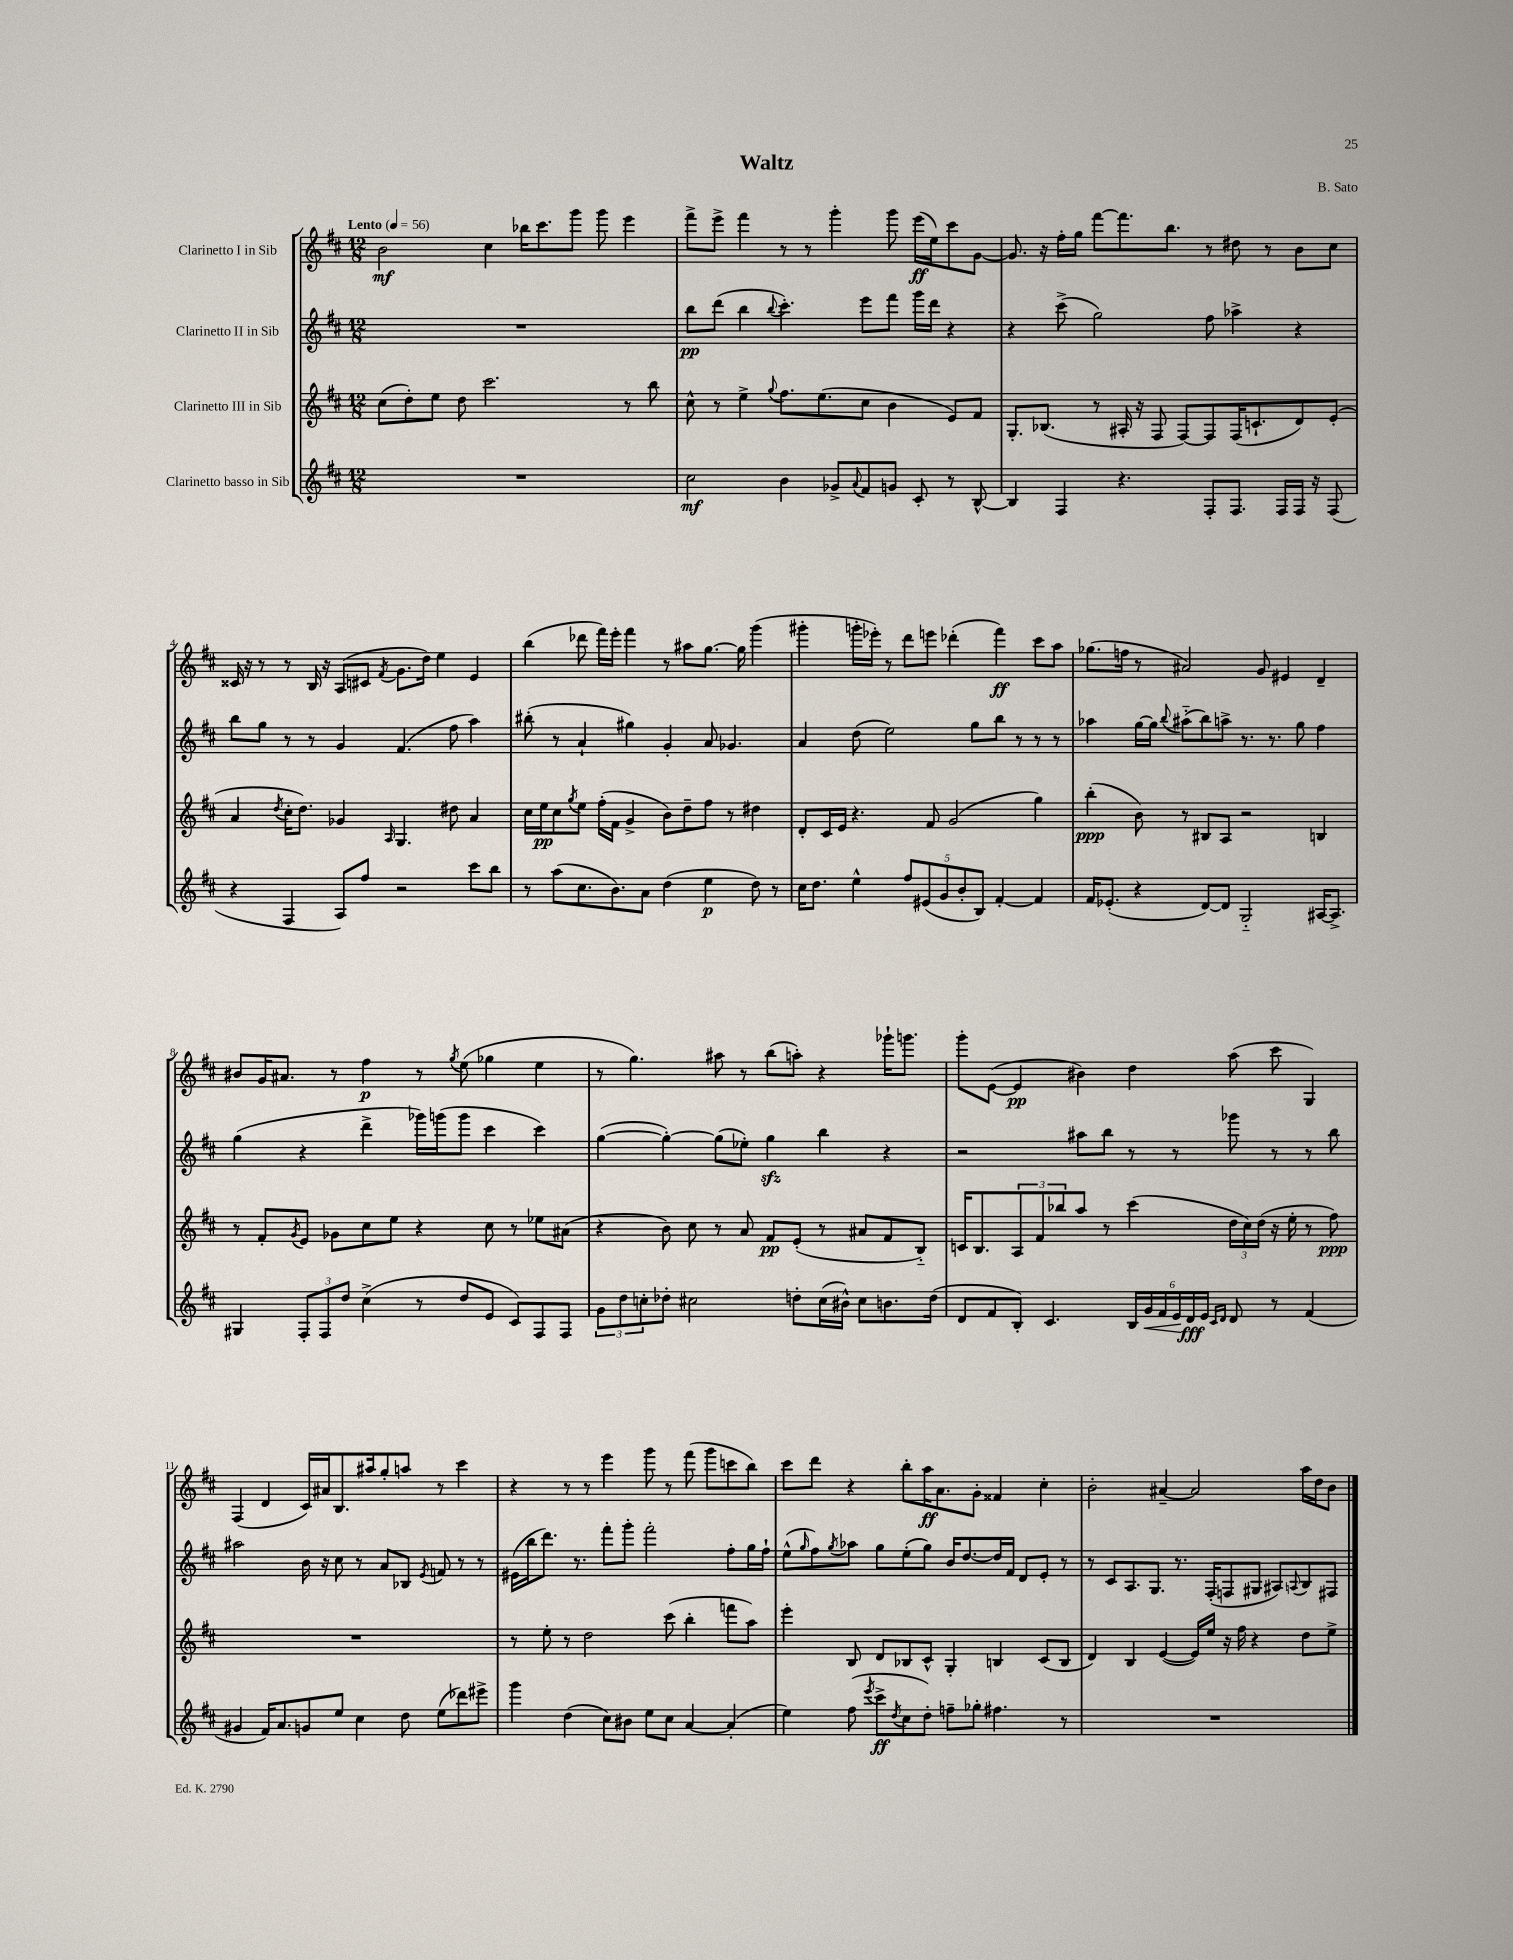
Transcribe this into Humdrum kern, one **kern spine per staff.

**kern	**dynam	**kern	**dynam	**kern	**dynam	**kern	**dynam
*part4	*part4	*part3	*part3	*part2	*part2	*part1	*part1
*staff4	*staff4	*staff3	*staff3	*staff2	*staff2	*staff1	*staff1
*I"Clarinetto basso in Sib	*	*I"Clarinetto III in Sib	*	*I"Clarinetto II in Sib	*	*I"Clarinetto I in Sib	*
*clefG2	*	*clefG2	*	*clefG2	*	*clefG2	*
*k[f#c#]	*	*k[f#c#]	*	*k[f#c#]	*	*k[f#c#]	*
*M12/8	*	*M12/8	*	*M12/8	*	*M12/8	*
*MM56	*	*MM56	*	*MM56	*	*MM56	*
=1	=1	=1	=1	=1	=1	=1	=1
!	!	!	!	!	!	!LO:TX:a:B:t=Lento	!
1.r	.	(8cc#\L	.	1.r	.	2b\	mf
.	.	8dd'\)	.	.	.	.	.
.	.	8ee\J	.	.	.	.	.
.	.	8dd\	.	.	.	.	.
.	.	2.ccc#\	.	.	.	4cc#\	.
.	.	.	.	.	.	16bb-X\KL	.
.	.	.	.	.	.	8.ccc#\	.
.	.	.	.	.	.	8ggg\J	.
.	.	.	.	.	.	8ggg\	.
.	.	8r	.	.	.	4eee\	.
.	.	8bb\	.	.	.	.	.
=2	=2	=2	=2	=2	=2	=2	=2
2cc#\	mf	8cc#^^\	.	8bb\L	pp	8fff#^\L	.
.	.	8r	.	(8ddd\J	.	8eee^\J	.
.	.	4ee^\	.	4bb\	.	4fff#\	.
.	.	8qqgg/	.	8qqbb/	.	.	.
4b\	.	8.ff#\L	.	4.ccc#'\)	.	8r	.
.	.	.	.	.	.	8r	.
.	.	(8.ee\	.	.	.	.	.
8g-X^/L	.	.	.	.	.	4ggg'\	.
8qqa/	.	.	.	.	.	.	.
8f#/	.	8cc#\J	.	8eee\L	.	.	.
8gn/J	.	4b\	.	8fff#\J	.	8ggg\	.
8c#'/	.	.	.	16ggg\LL	.	(16eee\LL	ff
.	.	.	.	16ddd\JJ	.	16ee\J)	.
8r	.	8e/L)	.	4r	.	8ccc#\	.
[8B^^/	.	8f#/J	.	.	.	[8g\J	.
=3	=3	=3	=3	=3	=3	=3	=3
4B/]	.	8.G'/L	.	4r	.	8.g/]	.
.	.	(8.B-X/J	.	.	.	16r	.
4F#/	.	.	.	(8ccc#^\	.	16ff#'\LL	.
.	.	.	.	.	.	16gg\JJ	.
.	.	8r	.	2gg\)	.	[8fff#\L	.
4.r	.	16A#X'/	.	.	.	8.fff#\]	.
.	.	16r	.	.	.	.	.
.	.	8F#/	.	.	.	.	.
.	.	.	.	.	.	8.bb\J	.
.	.	[8F#/L)	.	.	.	.	.
8F#'/L	.	8F#/]	.	8ff#\	.	8r	.
8.F#/J	.	(16F#/K	.	4aa-X^\	.	8dd#X\	.
.	.	8.cn`/	.	.	.	.	.
.	.	.	.	.	.	8r	.
16F#/LL	.	.	.	.	.	.	.
16F#/JJ	.	8d/)	.	4r	.	8b\L	.
16r	.	.	.	.	.	.	.
(8F#/	.	(8e'/J	.	.	.	8cc#\J	.
!!LO:LB:g=z
=4	=4	=4	=4	=4	=4	=4	=4
4r	.	4a/	.	8bb\L	.	16c##X/	.
.	.	.	.	.	.	16r	.
.	.	.	.	8gg\J	.	8r	.
.	.	8qdd/	.	.	.	.	.
4F#/	.	16cc#'\KL	.	8r	.	8r	.
.	.	8.dd\J)	.	.	.	.	.
.	.	.	.	8r	.	16B/	.
.	.	.	.	.	.	16r	.
8A/L)	.	4g-X/	.	4g/	.	(8A/L	.
8ff#/J	.	.	.	.	.	8c#X/J	.
.	.	16qqA/	.	.	.	8qf#/	.
2r	.	4.G/	.	(4.f#/	.	8.g\L	.
.	.	.	.	.	.	16dd\Jk)	.
.	.	.	.	.	.	4ee\	.
.	.	8dd#X\	.	8ff#\	.	.	.
8ccc#\L	.	4a/	.	4aa\)	.	4e/	.
8bb\J	.	.	.	.	.	.	.
=5	=5	=5	=5	=5	=5	=5	=5
8r	.	16cc#\LL	.	(8bb#X'\	.	(4bb\	.
.	.	16ee\J	pp	.	.	.	.
(8aa\L	.	8cc#\	.	8r	.	.	.
.	.	8qgg/	.	.	.	.	.
8.cc#\	.	8ee\J	.	4a`/	.	8ddd-X\	.
.	.	(16ff#'\LL	.	.	.	16fff#\LL)	.
8.b\)	.	16f#\JJ	.	.	.	16eee'\JJ	.
.	.	4g^/	.	4gg#X\)	.	4fff#\	.
8a\J	.	.	.	.	.	.	.
(4dd\	.	8b\L)	.	4g'/	.	8r	.
.	.	8dd~\	.	.	.	8aa#X\L	.
4ee\	p	8ff#\J	.	8a/	.	[8.gg\J	.
.	.	8r	.	4.g-X/	.	.	.
.	.	.	.	.	.	16gg\]	.
8dd\)	.	4dd#X\	.	.	.	(4ggg\	.
8r	.	.	.	.	.	.	.
=6	=6	=6	=6	=6	=6	=6	=6
16cc#\KL	.	8d'/L	.	4a/	.	4ggg#X'\	.
8.dd\J	.	.	.	.	.	.	.
.	.	16c#/L	.	.	.	.	.
.	.	16e/JJ	.	.	.	.	.
4ee^^\	.	4.r	.	(8dd\	.	16gggn'\LL	.
.	.	.	.	.	.	16eee-X'\JJ)	.
.	.	.	.	2ee\)	.	8r	.
10ff#/L	.	.	.	.	.	8ddd\L	.
(10e#X/	.	.	.	.	.	.	.
.	.	8f#/	.	.	.	8eeen\J	.
10g/	.	.	.	.	.	.	.
.	.	(2g/	.	.	.	(4ddd-X'\	.
10b'/	.	.	.	.	.	.	.
.	.	.	.	8gg\L	.	.	.
10B/J)	.	.	.	.	.	.	.
[4f#'/	.	.	.	8bb\J	.	4fff#\)	ff
.	.	.	.	8r	.	.	.
4f#/]	.	4gg\)	.	8r	.	8ccc#\L	.
.	.	.	.	8r	.	8aa\J	.
=7	=7	=7	=7	=7	=7	=7	=7
16f#/KL	.	(4bb'\	ppp	4aa-X\	.	(8.gg-X\L	.
(8.e-X'/J	.	.	.	.	.	.	.
.	.	.	.	.	.	16ffn\Jk	.
4r	.	8b\)	.	[16gg\LL	.	8r	.
.	.	.	.	16gg\JJ]	.	.	.
.	.	.	.	8qqbb/	.	.	.
.	.	8r	.	(8aa#X\L	.	2a#X/)	.
[8d/L)	.	8B#X/L	.	8bb\)	.	.	.
8d/J]	.	8A/J	.	8aan^\J	.	.	.
2G/	.	2r	.	8.r	.	.	.
.	.	.	.	.	.	8g/	.
.	.	.	.	8.r	.	.	.
.	.	.	.	.	.	4e#X/	.
.	.	.	.	8gg\	.	.	.
[16A#X/KL	.	4Bn/	.	4ff#\	.	4d~/	.
8.A#^/J]	.	.	.	.	.	.	.
!!LO:LB:g=z
=8	=8	=8	=8	=8	=8	=8	=8
4G#X/	.	8r	.	(4gg\	.	8b#X/L	.
.	.	8f#'/L	.	.	.	16g/K	.
.	.	.	.	.	.	8.a#X/J	.
.	.	8qg/	.	.	.	.	.
12F#'/L	.	8e/J	.	4r	.	.	.
12F#/	.	.	.	.	.	.	.
.	.	8g-X\L	.	.	.	8r	.
12dd/J	.	.	.	.	.	.	.
(4cc#^\	.	8cc#\	.	4ddd^\	.	4ff#\	p
.	.	8ee\J	.	.	.	.	.
8r	.	4r	.	16ggg-X\LL)	.	8r	.
.	.	.	.	(16gggn\J	.	.	.
.	.	.	.	.	.	8qgg/	.
8dd/L	.	.	.	8ggg\J	.	(8ee\	.
8e/J	.	8cc#\	.	4ccc#\	.	4gg-X\	.
8c#/L)	.	8r	.	.	.	.	.
8F#/	.	8ee-X\L	.	4ccc#\)	.	4ee\	.
8F#/J	.	(8a#X\J	.	.	.	.	.
=9	=9	=9	=9	=9	=9	=9	=9
12g\L	.	4r	.	([4gg\	.	8r	.
12dd\	.	.	.	.	.	.	.
.	.	.	.	.	.	4.gg\)	.
12ccn'\	.	.	.	.	.	.	.
8dd-X'\J	.	8b\)	.	4gg'\_)	.	.	.
2cc#X\	.	8cc#\	.	.	.	.	.
.	.	8r	.	(8gg\L]	.	8aa#X\	.
.	.	8a/	.	8ee-X'\J)	.	8r	.
.	.	8f#/L	pp	4ggzz\	.	(8bb\L	.
8ddn'\L	.	(8e'/J	.	.	.	8aan'\J)	.
(16cc#\L	.	8r	.	4bb\	.	4r	.
16b#X^^\JJ)	.	.	.	.	.	.	.
8cc#\L	.	8a#X/L	.	.	.	.	.
8.bn\	.	8f#/	.	4r	.	16ggg-X`\KL	.
.	.	.	.	.	.	8.gggn\J	.
.	.	8B/J)	.	.	.	.	.
(16dd\Jk	.	.	.	.	.	.	.
=10	=10	=10	=10	=10	=10	=10	=10
8d/L	.	16cn/KL	.	2r	.	8ggg'\L	.
.	.	8.B/	.	.	.	.	.
8f#/	.	.	.	.	.	([8e\J	.
8B'/J)	.	12A/	.	.	.	4e/]	pp
.	.	12f#/	.	.	.	.	.
4.c#/	.	.	.	.	.	.	.
.	.	12bb-X/	.	.	.	.	.
.	.	8aa/J	.	8aa#X\L	.	4b#X\)	.
.	.	8r	.	8bb\J	.	.	.
24B/LL	.	(4ccc#\	.	8r	.	4dd\	.
!	!LO:HP:b	!	!	!	!	!	!
24g/	<	.	.	.	.	.	.
24f#/	.	.	.	.	.	.	.
24e/	.	.	.	8r	.	.	.
24d/	[ fff	.	.	.	.	.	.
24e/JJ	.	.	.	.	.	.	.
16qqc#/LL	.	.	.	.	.	.	.
16qqd/JJ	.	.	.	.	.	.	.
8d/	.	24dd\LL	.	8ggg-X\	.	(8aa\	.
.	.	24cc#\)	.	.	.	.	.
.	.	(24dd\JJ	.	.	.	.	.
8r	.	16r	.	8r	.	8ccc#\	.
.	.	16ee'\	.	.	.	.	.
(4f#/	.	8r	.	8r	.	4G/)	.
.	.	8ff#\)	ppp	8bb\	.	.	.
!!LO:LB:g=z
=11	=11	=11	=11	=11	=11	=11	=11
4g#X/	.	1.r	.	2aa#X\	.	(4F#/	.
16f#/KL)	.	.	.	.	.	4d/	.
8.a/	.	.	.	.	.	.	.
8gn/	.	.	.	16b\	.	16c#/LL)	.
.	.	.	.	16r	.	16a#X/J	.
8ee/J	.	.	.	8cc#\	.	8.B/	.
4cc#\	.	.	.	8r	.	.	.
.	.	.	.	.	.	16aa#X/k	.
.	.	.	.	8a/L	.	8gg'/	.
8dd\	.	.	.	8B-X/J	.	8aan/J	.
.	.	.	.	8qe/	.	.	.
(8ee\L	.	.	.	8fn/	.	8r	.
8ddd-X\)	.	.	.	8r	.	4ccc#\	.
8eee#X^\J	.	.	.	8r	.	.	.
=12	=12	=12	=12	=12	=12	=12	=12
4ggg\	.	8r	.	(16e#X\LL	.	4r	.
.	.	.	.	16bb\J	.	.	.
.	.	8ee'\	.	8.ddd\J)	.	.	.
(4dd\	.	8r	.	.	.	8r	.
.	.	.	.	8.r	.	.	.
.	.	2dd\	.	.	.	8r	.
8cc#\L)	.	.	.	8fff#'\L	.	4eee\	.
8b#X\J	.	.	.	8ggg'\J	.	.	.
8ee\L	.	.	.	2fff#'\	.	8ggg\	.
8cc#\J	.	(8ccc#\	.	.	.	8r	.
[4a/	.	4bb'\	.	.	.	(8fff#\	.
.	.	.	.	.	.	8ggg\L	.
(4a'/]	.	8fffn\L	.	8ff#'\L	.	8cccn\	.
.	.	8aa\J)	.	16gg\L	.	8bb\J)	.
.	.	.	.	16ff#`\JJ	.	.	.
=13	=13	=13	=13	=13	=13	=13	=13
4ee\)	.	4eee'\	.	(8ee^^\L	.	8ccc#\L	.
.	.	.	.	16qqgg/	.	.	.
.	.	.	.	8ff#\)	.	8ddd\J	.
.	.	.	.	8qgg/	.	.	.
(8ff#\	.	8B/	.	8aa-X\J	.	4r	.
8qeee/	.	.	.	.	.	.	.
8ccc#^\L	ff	8d/L	.	8gg\L	.	.	.
8qdd/	.	.	.	.	.	.	.
8cc#\	.	8B-X/	.	(8ee'\	.	8bb'\L	.
8dd'\J)	.	8c#^^/J	.	8gg\J)	.	16aa\K	ff
.	.	.	.	.	.	8.a\	.
8ffn~\L	.	4G'/	.	16b/KL	.	.	.
.	.	.	.	[8.dd/	.	.	.
8gg-X'\J	.	.	.	.	.	8g'\J	.
4.ff#X\	.	4Bn/	.	16dd/L]	.	4f##X/	.
.	.	.	.	16f#/JJ	.	.	.
.	.	.	.	8d/L	.	.	.
.	.	(8c#/L	.	8e'/J	.	4cc#'\	.
8r	.	8B/J	.	8r	.	.	.
=14	=14	=14	=14	=14	=14	=14	=14
1.r	.	4d/)	.	8r	.	2b'\	.
.	.	.	.	8c#/L	.	.	.
.	.	4B/	.	8.A/	.	.	.
.	.	.	.	8.G/J	.	.	.
.	.	([4e/	.	.	.	[4a#X~/	.
.	.	.	.	8.r	.	.	.
.	.	16e/LL])	.	.	.	2a#/]	.
.	.	16ee/JJ	.	(16F#'/KL	.	.	.
.	.	16r	.	8Fn/	.	.	.
.	.	16ff#\	.	.	.	.	.
.	.	4r	.	8G#X/J	.	.	.
.	.	.	.	8A#X/L)	.	.	.
.	.	.	.	8qqAn/	.	.	.
.	.	8dd\L	.	8B/	.	16aa\LL	.
.	.	.	.	.	.	16dd\J	.
.	.	8ee^\J	.	8F#X/J	.	8b\J	.
==	==	==	==	==	==	==	==
*-	*-	*-	*-	*-	*-	*-	*-
